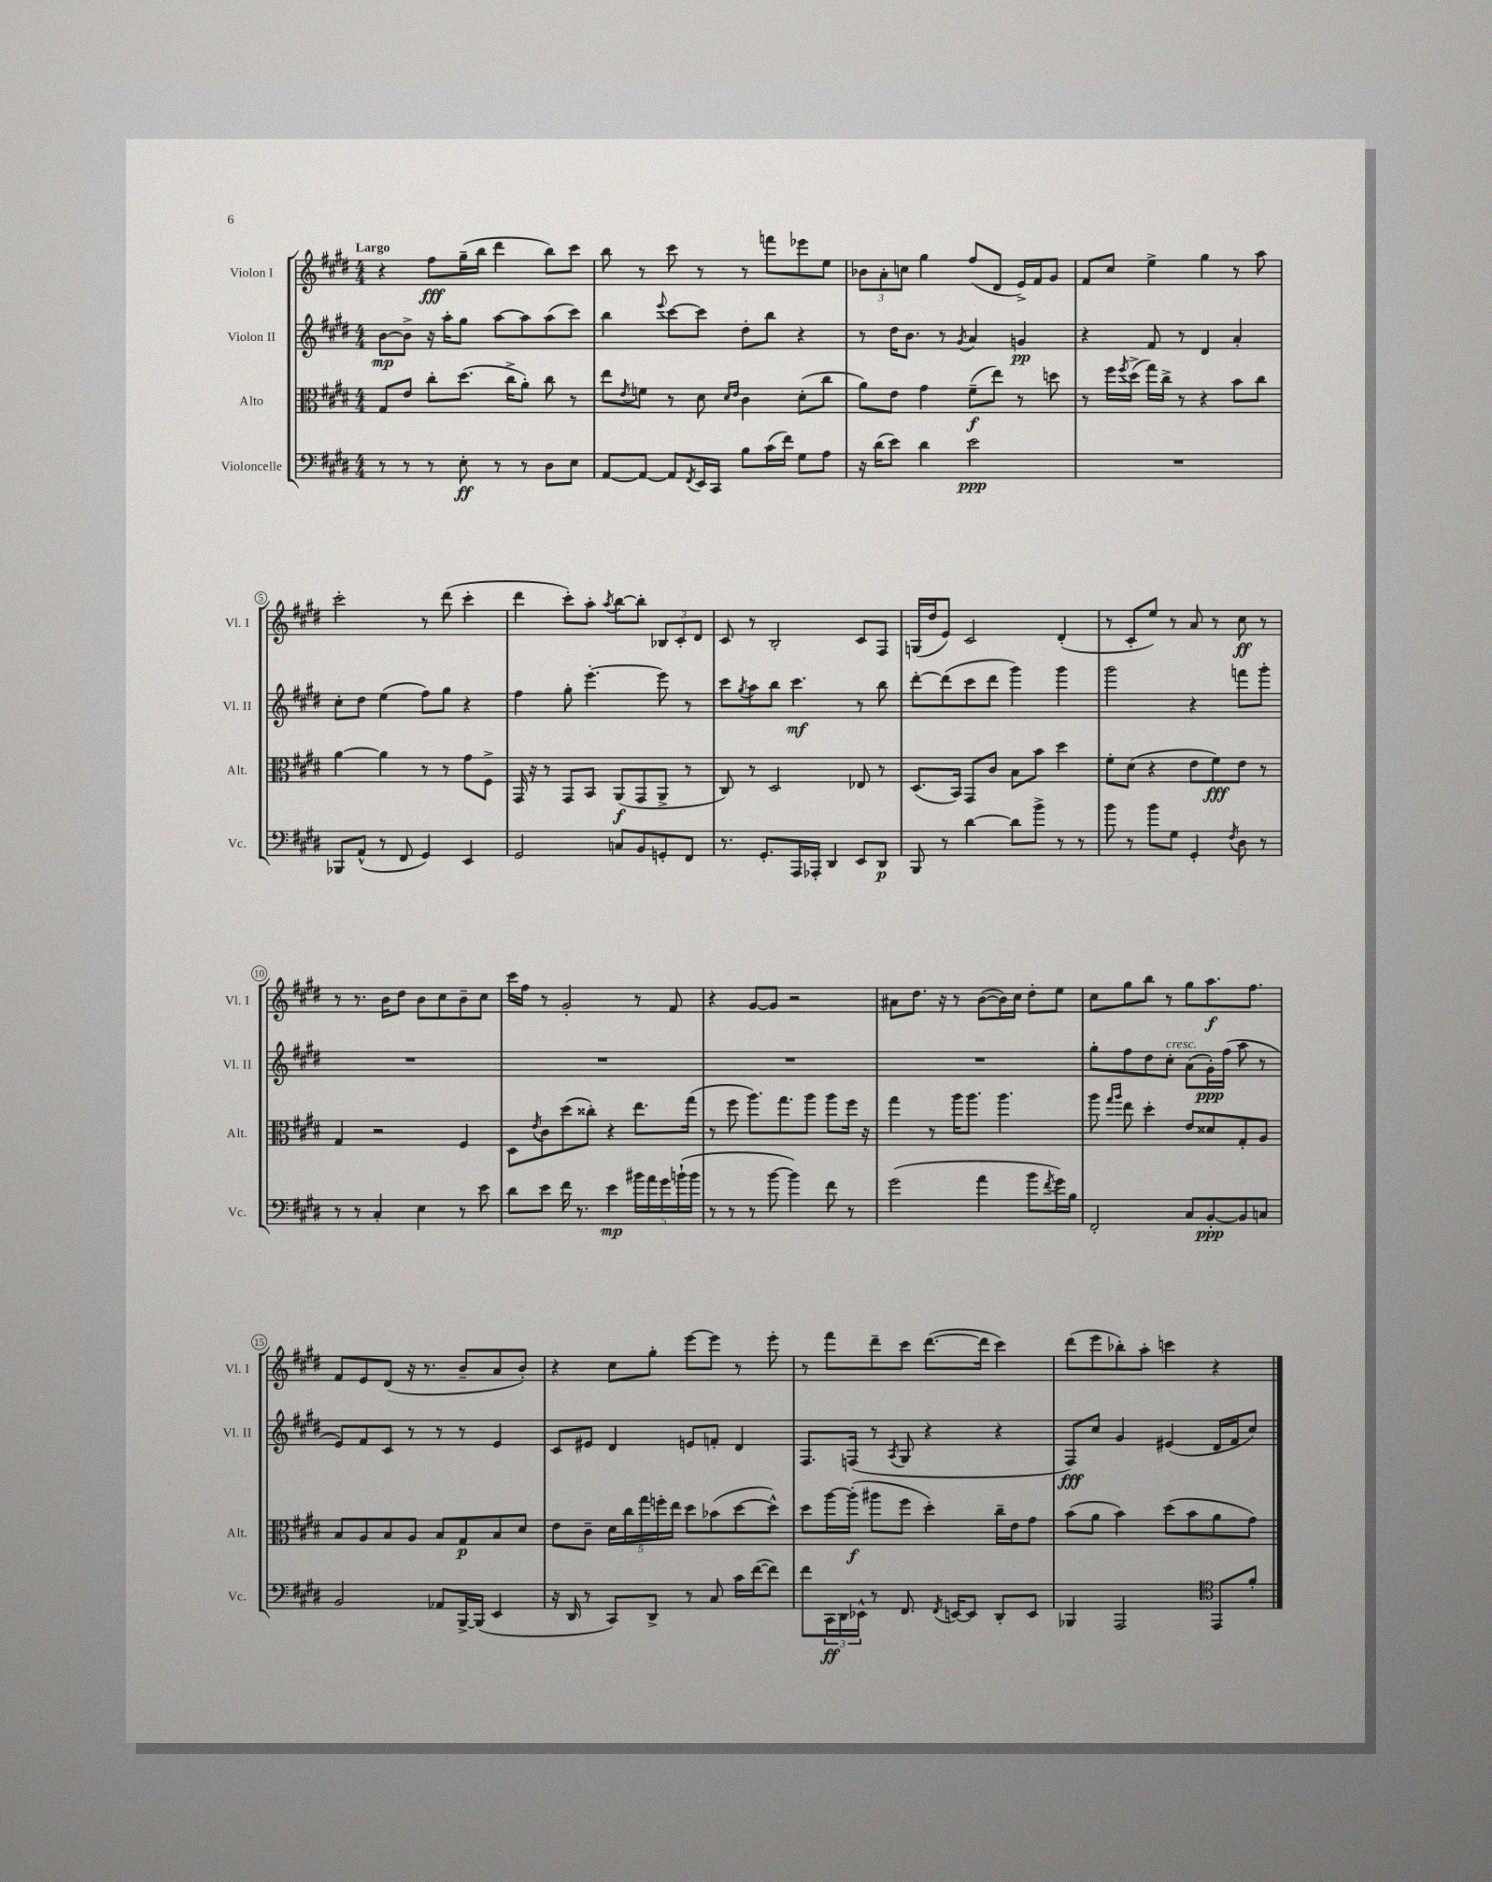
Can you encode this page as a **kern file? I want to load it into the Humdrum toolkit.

**kern	**dynam	**kern	**dynam	**kern	**dynam	**kern	**dynam
*part4	*part4	*part3	*part3	*part2	*part2	*part1	*part1
*staff4	*staff4	*staff3	*staff3	*staff2	*staff2	*staff1	*staff1
*I"Violoncelle	*	*I"Alto	*	*I"Violon II	*	*I"Violon I	*
*I'Vc.	*	*I'Alt.	*	*I'Vl. II	*	*I'Vl. I	*
*clefF4	*	*clefC3	*	*clefG2	*	*clefG2	*
*k[f#c#g#d#]	*	*k[f#c#g#d#]	*	*k[f#c#g#d#]	*	*k[f#c#g#d#]	*
*M4/4	*	*M4/4	*	*M4/4	*	*M4/4	*
=1	=1	=1	=1	=1	=1	=1	=1
!	!	!	!	!	!	!LO:TX:a:B:t=Largo	!
8r	.	8G#/L	.	[8b\L	mp	4r	.
8r	.	8e/J	.	8b^\J]	.	.	.
8r	.	8cc#'\L	.	16r	.	8ff#\L	fff
.	.	.	.	16aa'\KL	.	.	.
8E'\	ff	(8.dd#\J	.	8gg#\J	.	(16gg#~\L	.
.	.	.	.	.	.	16bb\JJ	.
8r	.	.	.	[8aa\L	.	4ddd#\	.
.	.	16cc#^\KL	.	.	.	.	.
8r	.	8a'\J)	.	8aa\]	.	.	.
8D#\L	.	8cc#\	.	(8aa\	.	8bb\L)	.
8E\J	.	8r	.	8ccc#\J)	.	8ccc#\J	.
=2	=2	=2	=2	=2	=2	=2	=2
[8AA/L	.	8ee\L	.	4bb\	.	8bb\	.
.	.	8qe/	.	.	.	.	.
8AA/J_	.	8fn\J	.	.	.	8r	.
.	.	.	.	8qqeee/	.	.	.
8AA/L]	.	8r	.	[8ccc#\L	.	8ccc#\	.
8qFF#/	.	.	.	.	.	.	.
16EE/L	.	8d#\	.	8ccc#\J]	.	8r	.
16CC#/JJ	.	.	.	.	.	.	.
.	.	16qqd#/LL	.	.	.	.	.
.	.	16qqe/JJ	.	.	.	.	.
8B\L	.	4c#\	.	8dd#'\L	.	8r	.
(16c#\L	.	.	.	8bb\J	.	8fffn\L	.
16f#\JJ)	.	.	.	.	.	.	.
8G#\L	.	(8d#'\L	.	4r	.	8eee-X\	.
8A\J	.	8cc#\J	.	.	.	8ee\J	.
=3	=3	=3	=3	=3	=3	=3	=3
16r	.	8a\L)	.	8r	.	12b-X\L	.
(16d#\KL	.	.	.	.	.	.	.
.	.	.	.	.	.	12a'\	.
8e\J)	.	8e\J	.	16dd#\KL	.	.	.
.	.	.	.	.	.	12ccn\J	.
.	.	.	.	8.b\J	.	.	.
4d#\	.	4g#\	.	.	.	4gg#\	.
.	.	.	.	8r	.	.	.
.	.	.	.	8qg#/	.	.	.
2e\	ppp	(8f#~\L	f	4a/	.	(8ff#/L	.
.	.	8ee\J)	.	.	.	8d#/J	.
.	.	8r	.	4gn/	pp	16e^/LL)	.
.	.	.	.	.	.	16f#/J	.
.	.	8ddn\	.	.	.	8g#/J	.
=4	=4	=4	=4	=4	=4	=4	=4
1r	.	8r	.	4r	.	8f#/L	.
.	.	16ff#\LL	.	.	.	8cc#/J	.
.	.	8qff#/	.	.	.	.	.
.	.	(16dd#^\JJ	.	.	.	.	.
.	.	16gg#\LL)	.	8f#/	.	4ee^\	.
.	.	16cc#^\JJ	.	.	.	.	.
.	.	8r	.	8r	.	.	.
.	.	4r	.	4d#/	.	4gg#\	.
.	.	8b\L	.	4a'/	.	8r	.
.	.	8cc#\J	.	.	.	8aa\	.
!!LO:LB:g=z
=5	=5	=5	=5	=5	=5	=5	=5
8BBB-X/L	.	[4a\	.	8cc#'\L	.	2ccc#'\	.
(8AA^^/J	.	.	.	8dd#\J	.	.	.
8r	.	4a\]	.	(4ee\	.	.	.
8FF#/	.	.	.	.	.	.	.
4GG#/)	.	8r	.	8ff#\L)	.	8r	.
.	.	8r	.	8gg#\J	.	(8ddd#\	.
4EE/	.	8g#\L	.	4r	.	4ccc#'\	.
.	.	8F#^\J	.	.	.	.	.
=6	=6	=6	=6	=6	=6	=6	=6
2GG#/	.	16GG#/	.	4ff#\	.	4ddd#\	.
.	.	16r	.	.	.	.	.
.	.	8r	.	.	.	.	.
.	.	8GG#/L	.	8gg#'\	.	8ccc#'\L)	.
.	.	8BB/J	.	[4.eee'\	.	8aa'\J	.
.	.	.	.	.	.	8qaa/	.
8Cn/L	.	(8AA/L	f	.	.	[8bb\L	.
8BB/	.	8GG#/	.	.	.	8bb'\J]	.
8GGn'/	.	8AA^/J	.	8eee\]	.	12B-X/L	.
.	.	.	.	.	.	12c#'/	.
8FF#/J	.	8r	.	8r	.	.	.
.	.	.	.	.	.	12d#/J	.
=7	=7	=7	=7	=7	=7	=7	=7
8.r	.	8C#/)	.	8ccc#\L	.	8c#/	.
.	.	.	.	8qgg#/	.	.	.
.	.	8r	.	8aa\	.	8r	.
8.GG#'/L	.	.	.	.	.	.	.
.	.	2D#/	.	8bb\J	.	2B'/	.
16AAA/L	.	.	.	4.ccc#\	mf	.	.
16AAA-X'/JJ	.	.	.	.	.	.	.
4DD#/	.	.	.	.	.	.	.
8EE/L	.	8E-X/	.	8r	.	8c#/L	.
8DD#/J	p	8r	.	8bb\	.	8F#/J	.
=8	=8	=8	=8	=8	=8	=8	=8
8BBB/	.	(8.D#/L	.	[8ddd#'\L	.	(16Gn/LL	.
.	.	.	.	.	.	16dd#/J	.
8r	.	.	.	(8ddd#\]	.	8e/J)	.
.	.	16BB/Jk)	.	.	.	.	.
[4d#\	.	8GG#/L	.	8ccc#\	.	2c#/	.
.	.	8c#/J	.	8ddd#\J	.	.	.
8d#\L]	.	8B\L	.	4ggg#\)	.	.	.
8b^\J	.	8b\J	.	.	.	.	.
8r	.	4dd#\	.	4ggg#\	.	(4d#'/	.
8r	.	.	.	.	.	.	.
=9	=9	=9	=9	=9	=9	=9	=9
8b\	.	8f#'\L	.	2ggg#\	.	8r	.
8r	.	(8d#\J	.	.	.	8c#'/L	.
8b\L	.	4r	.	.	.	8ee/J)	.
8G#\J	.	.	.	.	.	8r	.
4GG#'/	.	8e\L	.	4r	.	8a/	.
.	.	8f#\)	fff	.	.	8r	.
8qF#/	.	.	.	.	.	.	.
8D#\	.	8e\J	.	8fffn\L	.	8cc#\	ff
8r	.	8r	.	8ggg#'\J	.	8r	.
!!LO:LB:g=z
=10	=10	=10	=10	=10	=10	=10	=10
8r	.	4G#/	.	1r	.	8r	.
8r	.	.	.	.	.	8.r	.
4C#'/	.	2r	.	.	.	.	.
.	.	.	.	.	.	16b\KL	.
.	.	.	.	.	.	8dd#\J	.
4E\	.	.	.	.	.	8b\L	.
.	.	.	.	.	.	8cc#\	.
8r	.	4F#/	.	.	.	8b~\	.
8e\	.	.	.	.	.	8cc#\J	.
=11	=11	=11	=11	=11	=11	=11	=11
8d#\L	.	8D#\L	.	1r	.	16ccc#\LL	.
.	.	.	.	.	.	16ff#\JJ	.
.	.	8qe/	.	.	.	.	.
8e\J	.	8c#\	.	.	.	8r	.
16f#\	.	(8dd#\	.	.	.	2g#'/	.
8.r	.	.	.	.	.	.	.
.	.	8cc##X'\J)	.	.	.	.	.
4e\	mp	4r	.	.	.	.	.
20b#X\LL	.	8.ee\L	.	.	.	8r	.
20a\	.	.	.	.	.	.	.
20g#\	.	.	.	.	.	.	.
.	.	.	.	.	.	8f#/	.
(20bn`\	.	.	.	.	.	.	.
.	.	(16gg#\Jk	.	.	.	.	.
20b\JJ	.	.	.	.	.	.	.
=12	=12	=12	=12	=12	=12	=12	=12
8r	.	8r	.	1r	.	4r	.
8r	.	8ff#\	.	.	.	.	.
8r	.	8.aa\L)	.	.	.	[8g#/L	.
[8b\	.	.	.	.	.	8g#/J]	.
.	.	8.gg#\	.	.	.	.	.
4b\])	.	.	.	.	.	2r	.
.	.	8aa\J	.	.	.	.	.
8f#\	.	8aa\L	.	.	.	.	.
8r	.	16ff#\Jk	.	.	.	.	.
.	.	16r	.	.	.	.	.
=13	=13	=13	=13	=13	=13	=13	=13
(2g#\	.	4gg#\	.	1r	.	8a#X\L	.
.	.	.	.	.	.	8.dd#\J	.
.	.	8r	.	.	.	.	.
.	.	.	.	.	.	16r	.
.	.	16aa\KL	.	.	.	8r	.
.	.	8.aa\J	.	.	.	.	.
4a\	.	.	.	.	.	([8b\L	.
.	.	4.aa\	.	.	.	16b\L])	.
.	.	.	.	.	.	16cc#\JJ	.
8b\L	.	.	.	.	.	8dd#'\L	.
8qf#/	.	.	.	.	.	.	.
16g#\L)	.	.	.	.	.	8ee\J	.
16B\JJ	.	.	.	.	.	.	.
=14	=14	=14	=14	=14	=14	=14	=14
2FF#'/	.	8aa\	.	8gg#'\L	.	8cc#\L	.
.	.	16qqgg#/LL	.	.	.	.	.
.	.	16qqaa/JJ	.	.	.	.	.
.	.	8ee\	.	8ff#\	.	8gg#\	.
.	.	4dd#'\	.	8dd#\	.	8bb\J	.
!	!	!	!	!LO:TX:a:i:t=cresc.	!	!	!
.	.	.	.	8cc#'\J	.	8r	.
8C#/L	.	8e/L	.	(8a\L	.	8gg#\L	.
[8BB'/	ppp	8d##X/	.	16g#'\L)	ppp	8.aa\	f
.	.	.	.	(16ff#\JJ	.	.	.
8BB/]	.	8G#'/	.	8aa\	.	.	.
.	.	.	.	.	.	8.ff#\J	.
8Cn/J	.	8A/J	.	8r	.	.	.
!!LO:LB:g=z
=15	=15	=15	=15	=15	=15	=15	=15
2BB/	.	8B/L	.	8e/L)	.	8f#/L	.
.	.	8A/	.	8f#/	.	8e/	.
.	.	8B/	.	8c#/J	.	(8d#/J	.
.	.	8A/J	.	8r	.	16r	.
.	.	.	.	.	.	8.r	.
8AA-X/L	.	8B/L	.	8r	.	.	.
[16BBB^/L	.	8G#/	p	8r	.	8b~/L	.
(16BBB/JJ]	.	.	.	.	.	.	.
4EE/	.	8B/	.	4e/	.	8a/	.
.	.	8d#/J	.	.	.	8b'/J)	.
=16	=16	=16	=16	=16	=16	=16	=16
16r	.	8e\L	.	8c#/L	.	4r	.
16DD#/	.	.	.	.	.	.	.
8r	.	8c#~\J	.	8e#X/J	.	.	.
8CC#/L)	.	20d#\LL	.	4d#/	.	8cc#\L	.
.	.	20cc#\	.	.	.	.	.
.	.	20gg#\	.	.	.	.	.
8DD#^/J	.	.	.	.	.	8gg#'\J	.
.	.	20ffn'\	.	.	.	.	.
.	.	20ee\JJ	.	.	.	.	.
8r	.	8dd#\L	.	8en/L	.	[8eee\L	.
8C#/	.	(8b-X\	.	8fn'/J	.	8eee\J]	.
16c#\LL	.	[8dd#\	.	4d#/	.	8r	.
([16f#\J	.	.	.	.	.	.	.
8f#\J])	.	8dd#^^\J])	.	.	.	8eee'\	.
=17	=17	=17	=17	=17	=17	=17	=17
8f#\L	.	8dd#\L	.	8.F#/L	.	8r	.
24CC#\L	ff	[16aa\L	.	.	.	8fff#\L	.
24DD#\	.	.	.	.	.	.	.
.	.	(16aa'\JJ]	f	(16Fn/Jk	.	.	.
24EE-X^^\JJ	.	.	.	.	.	.	.
8r	.	8aa#X\L	.	8r	.	8ddd#~\	.
.	.	.	.	8qA/	.	.	.
8.FF#/	.	8ff#\J	.	8G#/	.	8ccc#\J	.
.	.	4dd#'\)	.	4r	.	([8.ddd#\L	.
8qFF#/	.	.	.	.	.	.	.
[16EEn/KL	.	.	.	.	.	.	.
8EE/J]	.	.	.	.	.	.	.
.	.	.	.	.	.	16ddd#\Jk]	.
8DD#'/L	.	16cc#~\LL	.	4r	.	4ccc#\)	.
.	.	16e\J	.	.	.	.	.
8EE/J	.	8g#\J	.	.	.	.	.
=18	=18	=18	=18	=18	=18	=18	=18
4BBB-X/	.	(8b\L	.	8F#/L)	fff	(8ddd#\L	.
.	.	8a\J	.	8cc#/J	.	8eee\	.
2AAA/	.	4b\)	.	4g#/	.	8bb-X'\)	.
.	.	.	.	.	.	8aa'\J	.
.	.	(8dd#\L	.	(4e#X/	.	4cccn\	.
.	.	8b\	.	.	.	.	.
*clefC4	*	*	*	*	*	*	*
8EE/L	.	8a\	.	16d#/LL	.	4r	.
.	.	.	.	16f#/J	.	.	.
8f#'/J	.	8g#\J)	.	8cc#/J)	.	.	.
==	==	==	==	==	==	==	==
*-	*-	*-	*-	*-	*-	*-	*-
